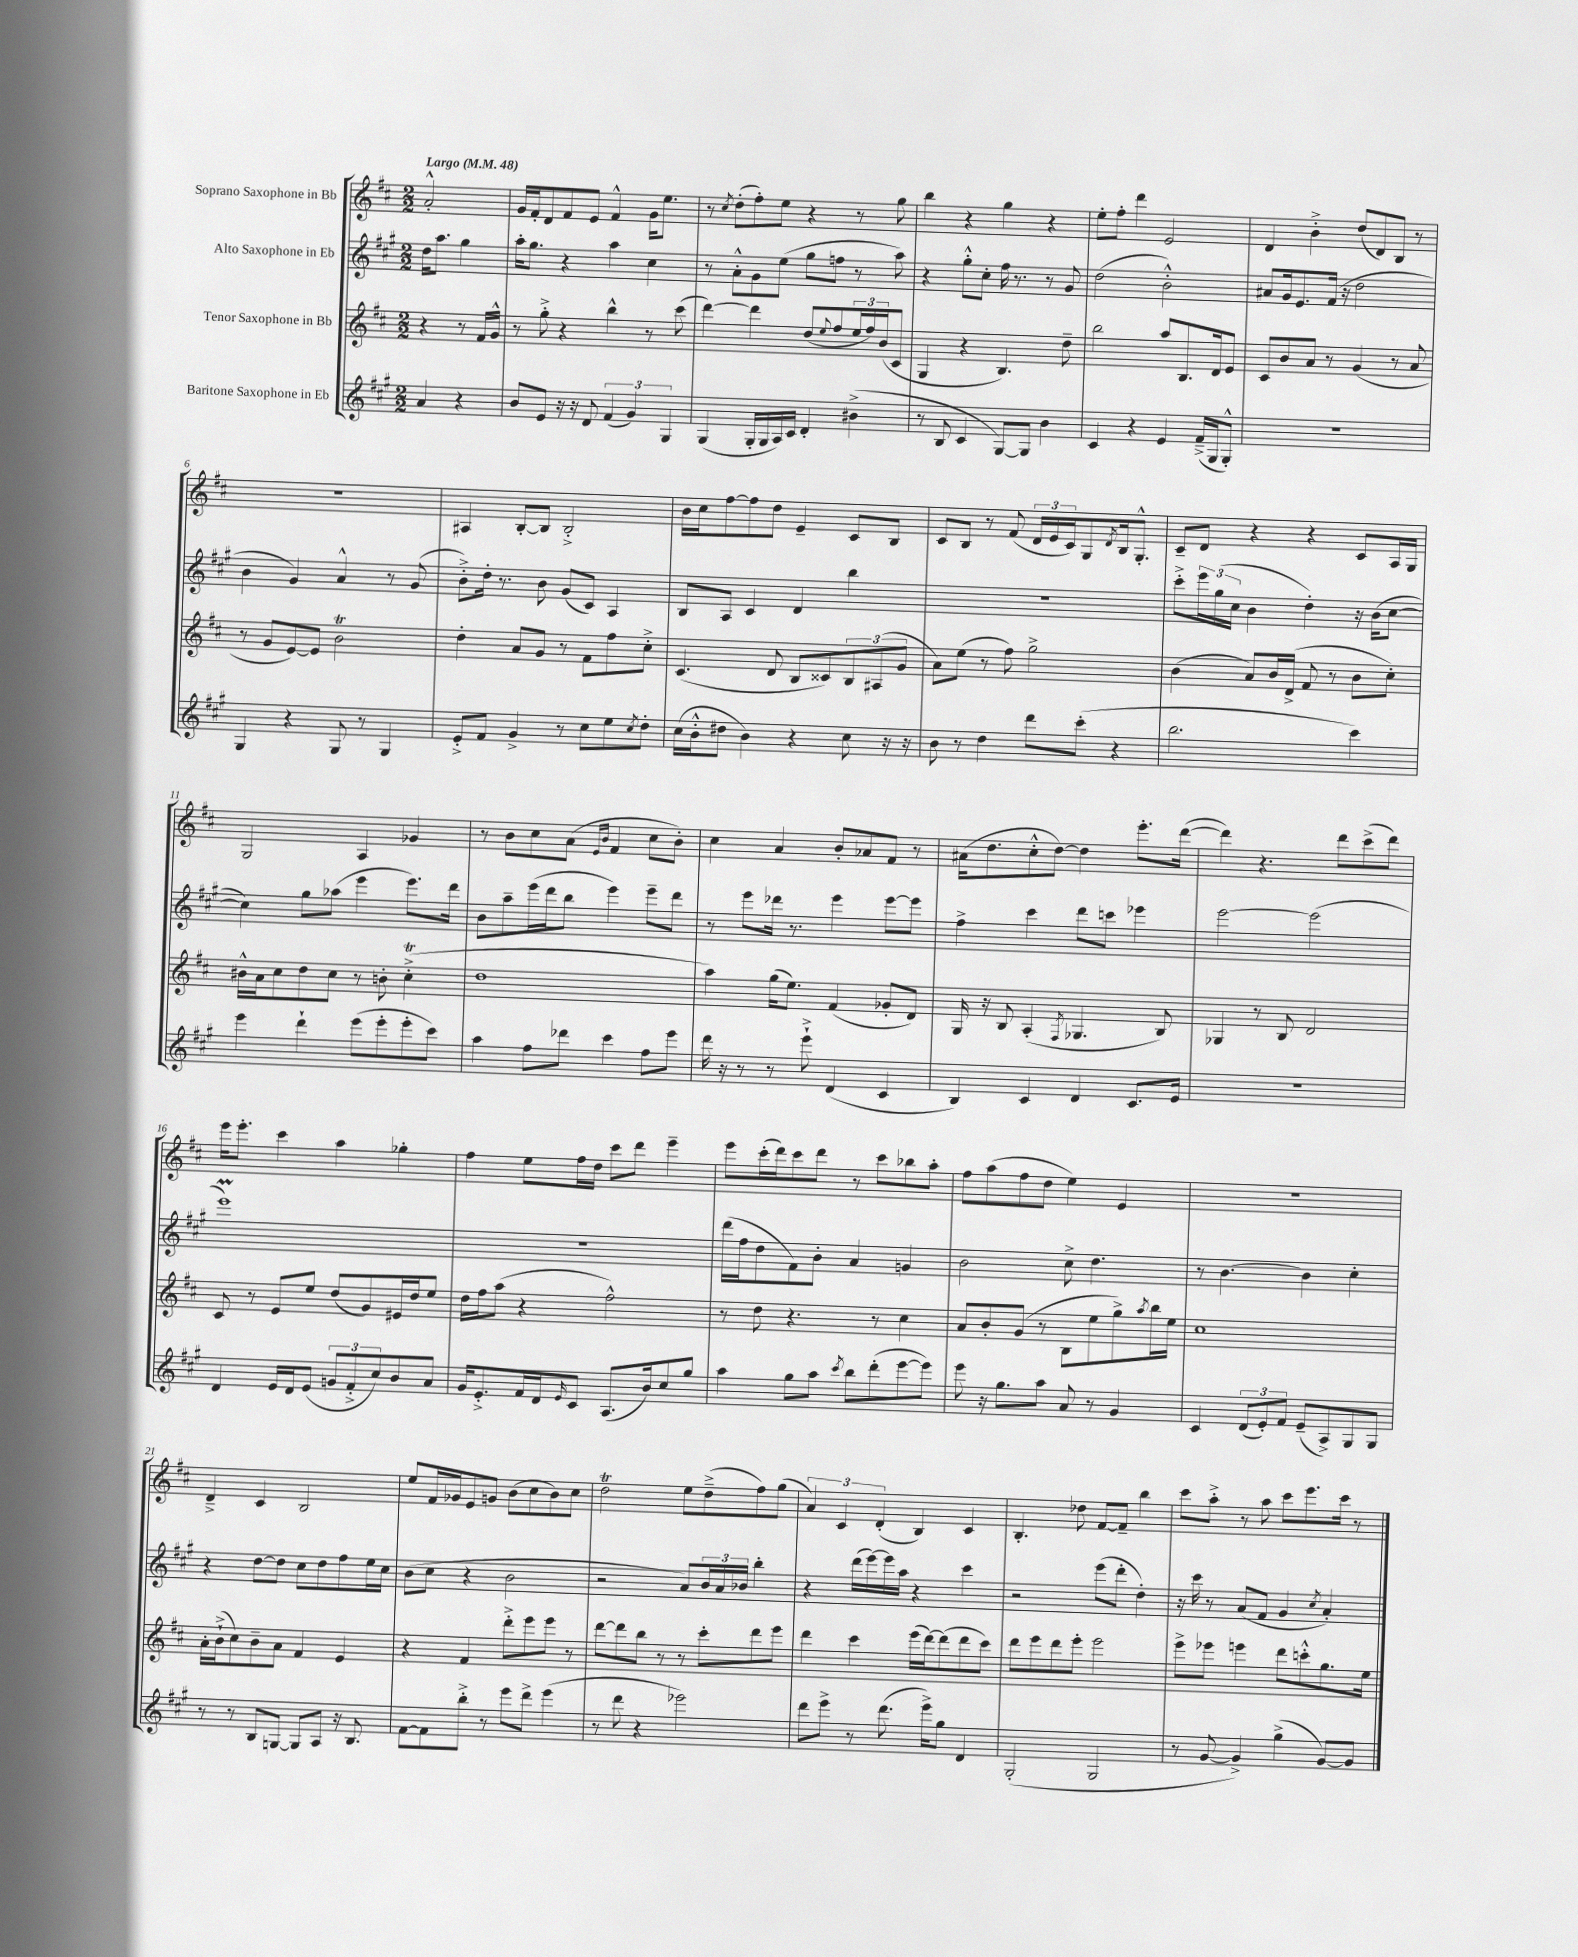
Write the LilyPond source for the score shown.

<<
\new StaffGroup <<
\new Staff = "s0" \with { instrumentName = "Soprano Saxophone in Bb" } {
    \clef treble \key d \major \numericTimeSignature \time 2/2 \partial 2 \tempo "Largo" 4 = 48
    a'2-.-^ |
    g'16 fis'16-. d'8 fis'8 e'8 fis'4-^ g'16 e''8. |
    r8 \acciaccatura { cis''8 } d''8-.( fis''8-.) e''8 r4 r8 g''8 |
    b''4 r4 g''4 r4 |
    e''8-. fis''8-. d'''4 e'2 |
    d'4 b'4-.-> d''8( d'8) b8 r8 |
    R1 |
    ais4 b8~-. b8 b2-.-> |
    b'16 cis''16 fis''8~ fis''8 d''8 e'4-- cis'8 b8 |
    cis'8 b8 r8 fis'8( \tuplet 3/2 { d'16 e'16 cis'16) } g8 \acciaccatura { d'8 } b16 g8.-.-^ |
    cis'8-- d'8 r4 r4 cis'8 a16 g16 |
    g2 a4 ges'4 |
    r8 b'8 cis''8 a'8( \grace { e'16 b'16 } fis'4 cis''8 b'8-.) |
    cis''4 a'4 b'8-. aes'8 fis'8 r8 |
    ais'16( d''8. cis''8-.-^ d''8~) d''4 e'''8.-. d'''16~( |
    d'''4) r4. d'''8 cis'''8->( d'''8) |
    e'''16 e'''8.-. cis'''4 a''4 ges''4-. |
    fis''4 e''8 fis''16 d''16 cis'''8 d'''8 e'''4-- |
    e'''8 cis'''16-.( d'''16) cis'''8 d'''8 r8 cis'''8 bes''8 a''8-. |
    fis''8 a''8( fis''8 d''8 e''4) e'4 |
    R1 |
    d'4---> cis'4 b2 |
    e''8 fis'16 ges'16 e'8 g'8 b'8( cis''8 b'8) cis''8 |
    d''2\trill e''8 d''8--->( fis''8) g''8( |
    \tuplet 3/2 { a'4) cis'4 d'4-.( } b4) cis'4 |
    b4.-. des''8 fis'8~ fis'8-- b''4 |
    cis'''8 a''8-.-> r8 a''8 cis'''8 e'''8. cis'''16 r8 \bar "|." |
}
\new Staff = "s1" \with { instrumentName = "Alto Saxophone in Eb" } {
    \clef treble \key a \major \numericTimeSignature \time 2/2 \partial 2
    d''16 a''8. gis''4 |
    a''16-. gis''8. r4 a''4 cis''4 |
    r8 a'8-.-^ gis'8 e''8( gis''8 f''8 r8 a''8) |
    r4 gis''8-.-^ cis''8-. fis''16 r8. r8 gis'8 |
    d''2( b'2-.-^) |
    ais'8 gis'16 e'8. fis'16( r16 d''2 |
    b'4 gis'4) a'4-^ r8 gis'8( |
    b'8-.->) d''16-. r8. b'8 gis'8( cis'8) a4 |
    b8 a8 cis'4 d'4 b''4 |
    r1 |
    cis'''8-.-> \tuplet 3/2 { e'''16 gis''16( cis''16 } b'4 d''4-.) r16 b'16( cis''8~ |
    cis''4) gis''8 aes''8( e'''4 e'''8.) d'''16 |
    b'8 a''8-- e'''16( d'''16 b''8 e'''4) e'''8-- d'''8 |
    r8 e'''8 des'''16 r8. e'''4 e'''8~ e'''8 |
    fis''4-> cis'''4 d'''8 c'''8 ees'''4 |
    e'''2~ e'''2( |
    e'''1\prall) |
    R1 |
    d'''16( fis''16 d''8 fis'8) b'8-. a'4 g'4 |
    b'2 cis''8-> d''4. |
    r8 b'4.~ b'4 cis''4-. |
    r4 d''8~ d''8 cis''8 d''8 fis''8 e''16 cis''16 |
    b'8( cis''8 r4 b'2 |
    r2 a'8) \tuplet 3/2 { b'16 a'16 bes'16 } b''4-. |
    r4 d'''16( e'''16~) e'''16 a''16 r4 cis'''4 |
    r2 e'''8( d'''8-. d''4-.) |
    r16 cis'''16 r8 a'8( fis'8 gis'4 \acciaccatura { cis''8 } a'4-.) \bar "|." |
}
\new Staff = "s2" \with { instrumentName = "Tenor Saxophone in Bb" } {
    \clef treble \key d \major \numericTimeSignature \time 2/2 \partial 2
    r4 r8 fis'16 g'16-^ |
    r8 g''8-.-> r4 b''4-^ r8 cis'''8( |
    d'''4~) d'''4 d''8( \appoggiatura { e''8 } fis''8 \tuplet 3/2 { e''16 fis''16) b'16( } cis'8 |
    g4 r4 b4.) d''8-- |
    b''2 a''8 b8. d'16 e'8 |
    cis'8 b'8 a'8 r8 g'4( r8 a'8 |
    r8 g'8 e'8~) e'8 b'2\trill |
    d''4-. a'8 g'8 r8 fis'8 fis''8 cis''8-.-> |
    cis'4.( d'8 b8 cisis'8) \tuplet 3/2 { b8 ais8( g'8 } |
    a'8) e''8( r8 fis''8) g''2-> |
    b'4( a'8) b'16 d'16->( fis'8 r8 b'8 cis''8-.) |
    bis'16-^ a'16 cis''8 d''8 cis''8 r8 b'8-. cis''4-.->\trill( |
    d''1 |
    a''4) g''16( e''8.) fis'4( ges'8-. d'8) |
    g16 r16 b8 a4-.( \acciaccatura { fis8 } ges4. b8) |
    ges4 r8 b8 d'2 |
    cis'8 r8 e'8 e''8 d''8( g'8) eis'16 d''16 e''8 |
    d''16 fis''16 a''8( r4 fis''2-^) |
    r8 d''8 r4. r8 cis''4 |
    a'8 b'8-. g'8( r8 b8 e''8 g''8->) \acciaccatura { a''8 } b''16 e''16 |
    cis''1 |
    a'16-. b'16-!->( cis''8) b'8-- a'8 fis'4 e'4 |
    r4 fis'4 d'''8-.-> e'''8 e'''8 r8 |
    d'''8~ d'''8 b''8 r8 r8 cis'''8-. d'''8 e'''8 |
    d'''4 cis'''4 e'''16( d'''16~) d'''8( d'''8 cis'''8) |
    d'''8 e'''8 d'''8 e'''8-. e'''2 |
    e'''8-> ees'''8 e'''4 d'''8 c'''8-.-^ g''8. e''16 \bar "|." |
}
\new Staff = "s3" \with { instrumentName = "Baritone Saxophone in Eb" } {
    \clef treble \key a \major \numericTimeSignature \time 2/2 \partial 2
    a'4 r4 |
    b'8 e'8 r16 r16 d'8 \tuplet 3/2 { fis'4( gis'4) gis4 } |
    gis4( gis16-. gis16 a16) cis'16 d'4-. bis'4->( |
    r8 b8 cis'4 gis8~) gis8 b'4 |
    cis'4 r4 e'4 fis'16--->( gis16 gis8-.-^) |
    R1 |
    gis4 r4 gis8 r8 gis4 |
    e'8-.-> fis'8 gis'4-> r8 cis''8 e''8 \acciaccatura { cis''8 } d''8-. |
    cis''16( b'16-.-^ dis''8 b'4) r4 cis''8 r16 r16 |
    b'8 r8 d''4 d'''8 cis'''8-.( r4 |
    b''2. cis'''4) |
    e'''4 d'''4-! e'''8( e'''8-. e'''8-. cis'''8) |
    a''4 fis''8 des'''8 cis'''4 fis''8 e'''8 |
    d'''16 r16 r8 r8 e'''8-!-> d'4( cis'4 |
    b4) cis'4 d'4 cis'8. e'16 |
    r1 |
    d'4 e'16 d'16 e'8( \tuplet 3/2 { g'8 fis'8-.-> cis''8) } b'8 a'8 |
    gis'16 e'8.-.-> fis'16 d'16 \grace { e'16 } cis'8 a8.( b'16) cis''8 gis''8 |
    a''4 gis''8 a''8 \acciaccatura { cis'''8 } b''8 d'''8-.( e'''8~ e'''8) |
    e'''8 r16 gis''8. a''8 a'8 r8 gis'4 |
    cis'4 \tuplet 3/2 { d'8( e'8-.) fis'8 } e'8--( a8->) gis8 gis8 |
    r8 r8 b8 g8~ g8 a8 r16 b8. |
    fis'8~ fis'8 b''8-.-> r8 e'''8 d'''8-> e'''4( |
    r8 d'''8 r4 ees'''2) |
    d'''8 e'''8-> r8 d'''8.( e'''16->) gis''8 d'4 |
    gis2-.( gis2 |
    r8 gis'8~ gis'4->) gis''4->( gis'8~) gis'8 \bar "|." |
}
>>
>>
